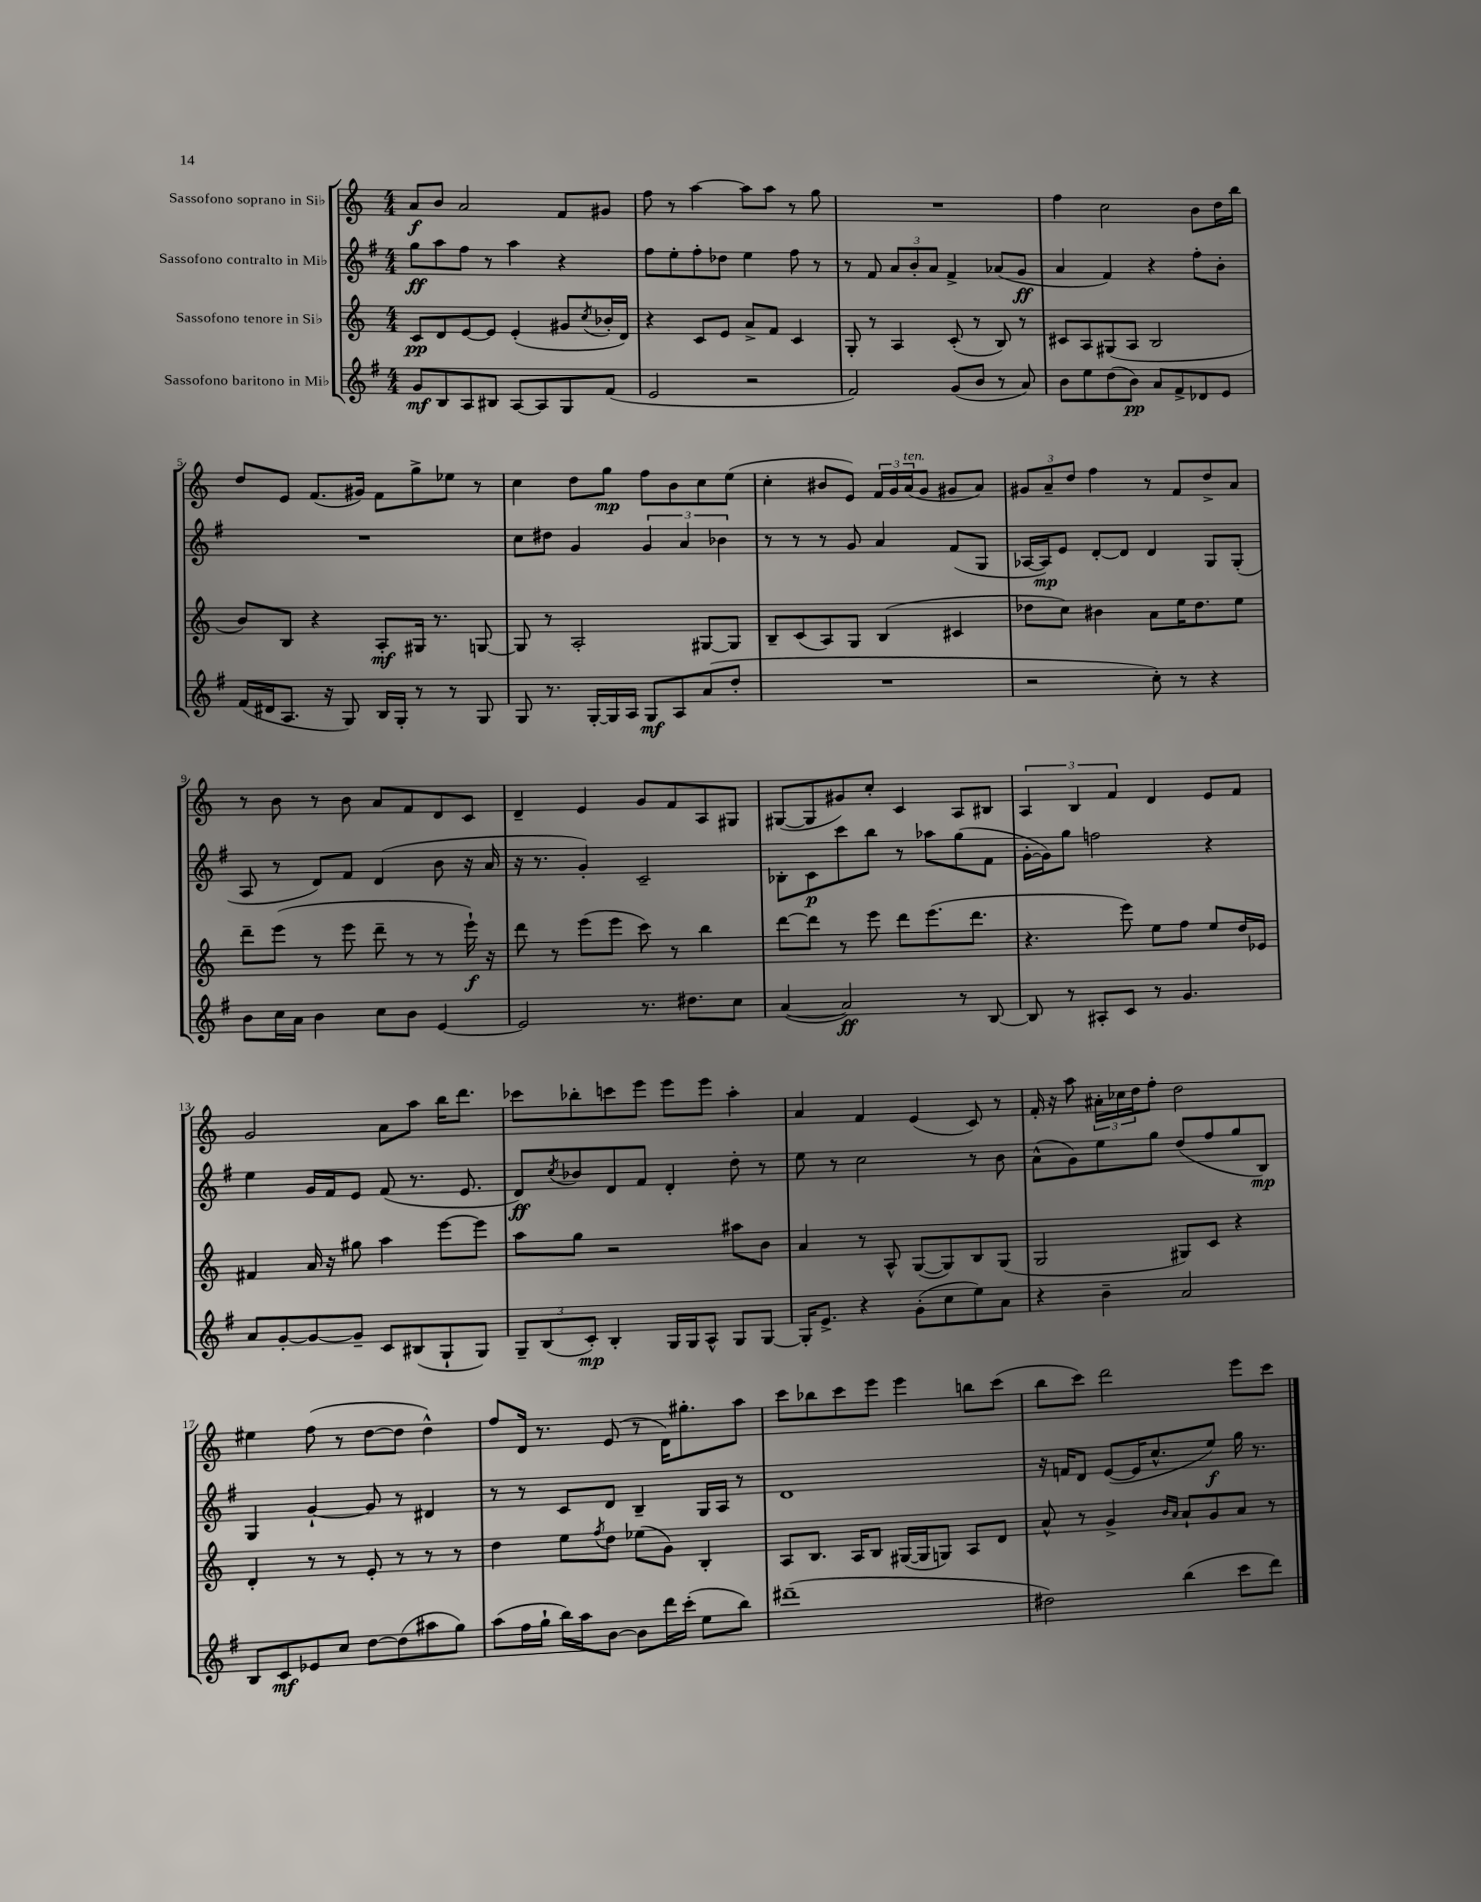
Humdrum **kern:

**kern	**kern	**kern	**kern
*staff4	*staff3	*staff2	*staff1
*clefG2	*clefG2	*clefG2	*clefG2
*k[f#]	*k[]	*k[f#]	*k[]
*M4/4	*M4/4	*M4/4	*M4/4
8g	8c	8gg	8a
8B	8d	8aa	8b
8A	[8e	8ff#	2a
8B#	8e]	8r	.
[8A	(4e'	4aa	.
8A]	.	.	.
8G	8g#	4r	8f
.	8qcc	.	.
(8f#	16b-'	.	8g#
.	16d)	.	.
=	=	=	=
2e	4r	8ff#	8ff
.	.	8ee'	8r
.	8c	8ff#'	[4aa
.	8e	8dd-	.
2r	8a^	4ee	8aa]
.	8f	.	8aa
.	4c	8ff#	8r
.	.	8r	8gg
=	=	=	=
2f#)	8G'	8r	1r
.	8r	8f#	.
.	4A	12a	.
.	.	12b'	.
.	.	12a	.
(8g	(8c'	4f#^	.
8b	8r	.	.
8r	8B)	(8a-	.
8a)	8r	8g	.
=	=	=	=
8b	8c#	4a	4ff
8ee	8A	.	.
(8dd	(8G#	4f#)	2cc
8b)	8A	.	.
8a	2B	4r	.
8f#^	.	.	.
8d-	.	8ff#'	8b
8e	.	8b'	16dd
.	.	.	16bb
=	=	=	=
(16f#	8b)	1r	8dd
16d#	.	.	.
8.A	8B	.	8e
.	4r	.	(8.f
16r	.	.	.
8G)	.	.	.
.	.	.	16g#)
16B	8A'	.	8f
16G'	.	.	.
8r	16G#	.	8gg^
.	8.r	.	.
8r	.	.	8ee-
8G	[8G	.	8r
=	=	=	=
8G	8G]	8cc	4cc
8.r	8r	8dd#	.
.	2A'	4g	8dd
[16G'	.	.	.
16G]	.	.	8gg
16A	.	.	.
8G	.	6g	8ff
8A	.	.	8b
.	.	6a	.
(8a	[8G#	.	8cc
.	.	6b-	.
8dd'	8G#]	.	(8ee
=	=	=	=
1r	8B~	8r	4cc'
.	(8c	8r	.
.	8A)	8r	8b#
.	8G	8g	8e)
.	(4B	4a	24f
.	.	.	24g
.	.	.	(24a
.	.	.	8g
.	4c#	(8f#	8g#
.	.	8G	8a)
=	=	=	=
2r	8dd-	[16A-	12g#
.	.	16A-])	.
.	.	.	12a~
.	8cc)	8e	.
.	.	.	12dd
.	4b#	[8d'	4ff
.	.	8d]	.
8cc')	8a	4d	8r
8r	16ee	.	8f
.	8.dd-	.	.
4r	.	8G	8dd^
.	8ee	(8G'	8a
=	=	=	=
8b	8ddd~	8A	8r
16cc	(8eee	8r	8b
16a	.	.	.
4b	8r	8d)	8r
.	8eee	8f#	8b
8cc	8ddd~	(4d	8a
8b	8r	.	8f
[4e	8r	8b	8d
.	16eee`)	16r	8c
.	16r	16a	.
=	=	=	=
2e]	8ddd	16r	4d~
.	.	8.r	.
.	8r	.	.
.	(8eee	4g')	4e
.	8eee	.	.
8.r	8ccc)	2c~	8g
.	8r	.	8f
8.dd#	.	.	.
.	4bb	.	8A
8cc	.	.	8G#
=	=	=	=
([4a	[8ddd	8B-'	([8G#
.	8ddd]	8c	8G#]
2a])	8r	8ccc	8g#)
.	8eee	8bb	8cc'
.	8ddd	8r	4c
.	(8.eee	8aa-	.
8r	.	(8gg	8A
.	8.ddd	.	.
[8B	.	8f#	8B#
=	=	=	=
8B]	4.r	[16g'	6A
.	.	16g])	.
8r	.	8gg	.
.	.	.	6B
8A#'	.	2ff	.
.	.	.	6f
8c	8eee)	.	.
8r	8ee	.	4d
4.g	8ff	.	.
.	8ee	4r	8e
.	16dd	.	8f
.	16e-	.	.
=	=	=	=
8a	4f#	4ee	2g
[8g'	.	.	.
8g_	16a	16g	.
.	16r	16f#	.
8g~]	8gg#	8e	.
8c	4aa	(8f#	8a
(8B#	.	8.r	8aa
8G`	[8eee	.	16bb
.	.	8.e	8.ddd
8G)	8eee]	.	.
=	=	=	=
12G~	8aa	8d)	8ccc-
(12B	.	.	.
.	.	8qcc	.
.	8gg	8b-	8bb-'
12c')	.	.	.
4B'	2r	8d	8ccc
.	.	8f#	8eee
16G	.	4d'	8eee
16G	.	.	.
8A^^	.	.	8eee
8G	8aa#	8dd'	4aa'
[8G	8b	8r	.
=	=	=	=
16G']	4a	8ee	4a
8.e^	.	.	.
.	.	8r	.
4r	8r	2cc	4f
.	8A^^	.	.
(8g'	([8G	.	(4e
8cc	8G])	.	.
8ee)	8B	8r	8c)
8a	(8G	8b	8r
=	=	=	=
4r	2G	(8a^^	16f'
.	.	.	16r
.	.	8g)	8aa
4b~	.	8ee	24a#'
.	.	.	24cc-
.	.	.	24dd
.	.	8gg	8ff'
2a	8G#)	(8dd	2dd
.	8c	8ff#	.
.	4r	8gg	.
.	.	8B)	.
=	=	=	=
8B	4d'	4G	4ee#
8c	.	.	.
8e-	8r	[4g`	(8ff
8cc	8r	.	8r
[8dd	8e'	8g]	[8dd
(8dd]	8r	8r	8dd]
8aa#	8r	4d#	4dd^^)
8gg)	8r	.	.
=	=	=	=
(8aa	4dd	8r	8ff
16ff#	.	8r	16d
16gg`	.	.	8.r
16bb)	8ee	8c	.
16aa	.	.	.
.	8qff	.	.
[8b	8dd	8d	(8e
8b]	(8ee-	4B~	8r
16ddd	8g)	.	16d)
(16ccc'	.	.	8.gg#'
8ee	4B'	16G	.
.	.	16A	.
8bb)	.	8r	8aa
=	=	=	=
(1ddd#~	8A	1d	8ccc
.	8.B	.	8bb-
.	.	.	8ccc
.	16A	.	.
.	8B	.	8eee
.	([16G#	.	4eee
.	16G#]	.	.
.	8G)	.	.
.	8A	.	8bb
.	8d	.	(8ccc
=	=	=	=
2dd#)	8a^^	16r	8bb
.	.	16f	.
.	8r	8d	8ccc)
.	4g^	([8e	2ddd
.	.	16e]	.
.	.	8.cc^^	.
.	16qqb	.	.
.	16qqa	.	.
(4bb	8a`	.	.
.	8g	8ee)	.
8ccc	8a	16gg	8eee
.	.	8.r	.
8ddd)	8r	.	8ccc
==	==	==	==
*-	*-	*-	*-
